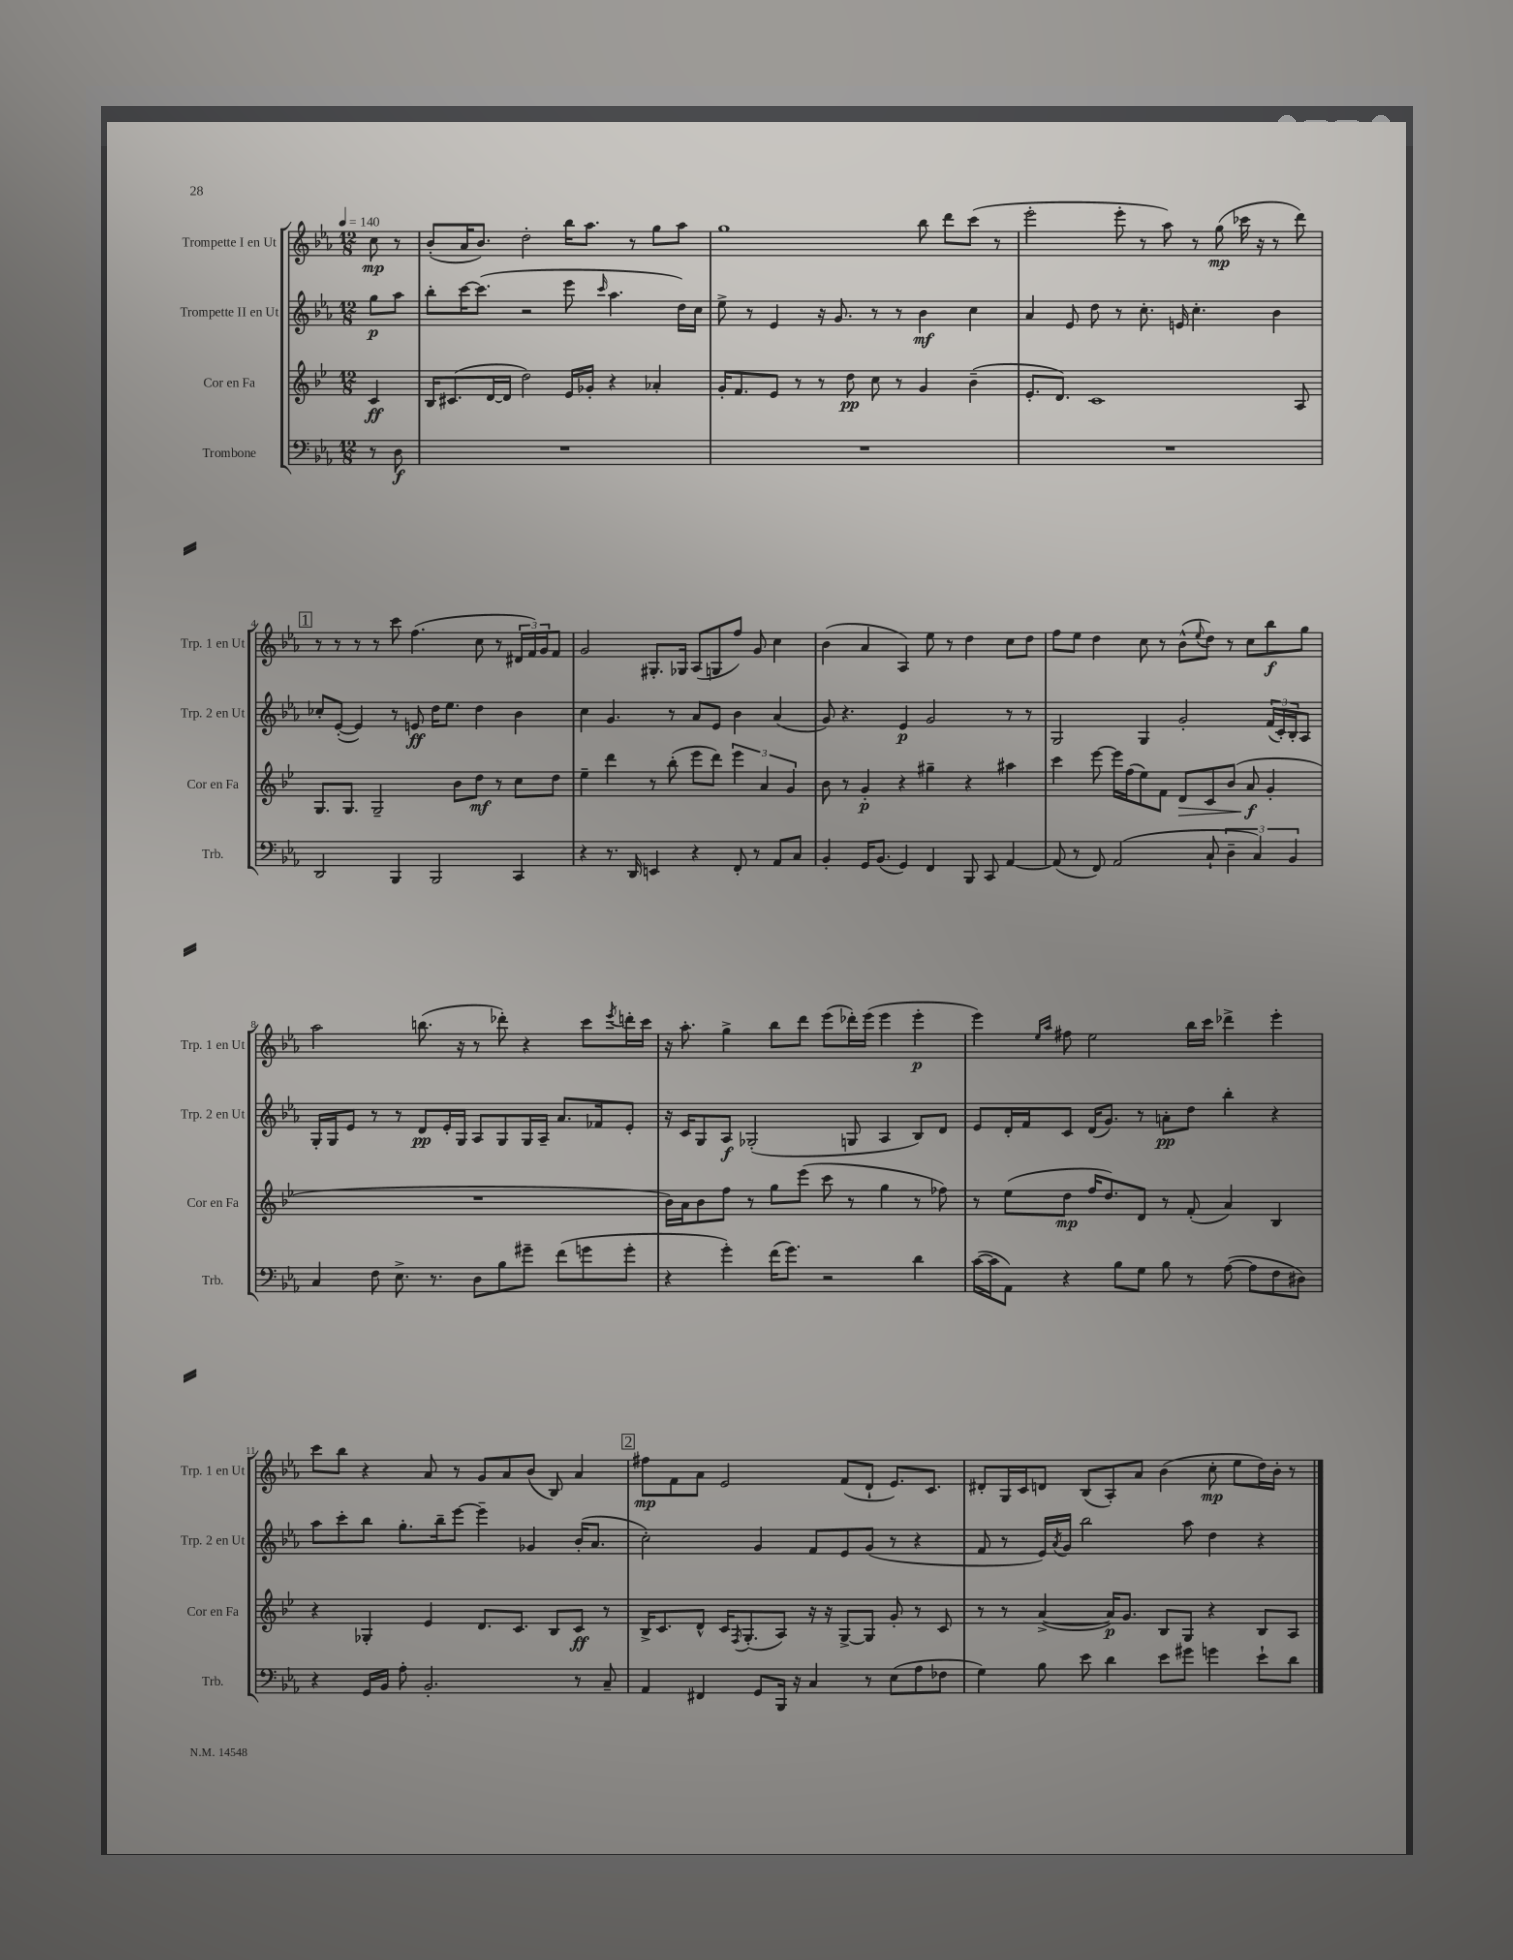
<<
\new StaffGroup <<
\new Staff = "s0" \with { instrumentName = "Trompette I en Ut" shortInstrumentName = "Trp. 1 en Ut" } {
    \clef treble \key ees \major \numericTimeSignature \time 12/8 \partial 4 \tempo 4 = 140
    c''8\mp r8 |
    bes'8-.( aes'16 bes'8.) d''2-. bes''16 aes''8. r8 g''8 aes''8 |
    g''1 bes''8 d'''8 c'''8( r8 |
    ees'''2-. ees'''8-. r8 aes''8) r8 g''8\mp( ces'''16 r16 r8 d'''8) |
    \mark \markup { \box "1" } r8 r8 r8 r8 c'''8 f''4.( c''8 r8 \tuplet 3/2 { dis'16 f'16) g'16 } f'8 |
    g'2 gis8.-. ges16 aes8( g8 f''8) g'8 c''4 |
    bes'4( aes'4 aes4) ees''8 r8 d''4 c''8 d''8 |
    f''8 ees''8 d''4 c''8 r8 bes'8-^( \appoggiatura { ees''8 } d''8) r8 c''8 bes''8\f g''8 |
    aes''2 b''8.( r16 r8 des'''8-.) r4 c'''8 \acciaccatura { ees'''8 } d'''16-. c'''16 |
    r16 aes''8.-. g''4-> bes''8 d'''8 ees'''8( des'''16-.) ees'''16( ees'''4 ees'''4-.\p |
    ees'''4) \grace { ees''16 aes''16 } fis''8 ees''2 bes''16 c'''16 des'''4-> ees'''4-. |
    c'''8 bes''8 r4 aes'8 r8 g'8 aes'8 bes'8( bes8) aes'4 |
    \mark \markup { \box "2" } fis''8\mp f'8 aes'8 ees'2 f'8( d'8-! ees'8.) c'8. |
    dis'8-. g16 c'16 d'8 bes8( aes8-.) aes'8 bes'4( c''8-.\mp ees''8 d''16) bes'16-. r8 \bar "|." |
}
\new Staff = "s1" \with { instrumentName = "Trompette II en Ut" shortInstrumentName = "Trp. 2 en Ut" } {
    \clef treble \key ees \major \numericTimeSignature \time 12/8 \partial 4
    g''8\p aes''8 |
    bes''8-. c'''16~ c'''8.( r2 ees'''8 \grace { c'''16 } aes''4. d''16) c''16 |
    ees''8-> r8 ees'4 r16 g'8. r8 r8 bes'4\mf c''4 |
    aes'4 ees'8 d''8 r8 c''8.-. e'16 c''4.-. bes'4 |
    \mark \markup { \box "1" } ces''8-. ees'8~-.( ees'4) r8 e'8\ff d''16 ees''8. d''4 bes'4 |
    c''4 g'4. r8 aes'8 ees'8 bes'4 aes'4( |
    g'8) r4. ees'4\p g'2 r8 r8 |
    g2 g4 g'2-. \tuplet 3/2 { f'16( c'16-.) bes16-. } aes8 |
    g16-. g16 ees'8 r8 r8 d'8\pp ees'16-. g16 aes8 g8 g16 aes16-- aes'8. fes'16 ees'8-. |
    r16 c'16 g8 aes8\f ges2-.( g8 aes4 bes8) d'8 |
    ees'8 d'16-. f'16 c'8 d'16( g'8.) r8 a'8-.\pp d''8 bes''4-. r4 |
    aes''8 c'''8-. bes''8 g''8.-. bes''16-- ees'''8~ ees'''4-- ges'4 bes'16-.( aes'8. |
    \mark \markup { \box "2" } c''2-.) g'4 f'8 ees'8 g'8( r8 r4 |
    f'8 r8 ees'16) \acciaccatura { aes'8 } g'16 bes''2 aes''8 d''4 r4 \bar "|." |
}
\new Staff = "s2" \with { instrumentName = "Cor en Fa" shortInstrumentName = "Cor en Fa" } {
    \clef treble \key bes \major \numericTimeSignature \time 12/8 \partial 4
    c'4\ff |
    bes16 cis'8.( d'16~ d'16 d''2) ees'16 ges'16-. r4 aes'4-. |
    g'16-. f'8. ees'8 r8 r8 d''8\pp c''8 r8 g'4 bes'4--( |
    ees'8.-. d'8.) c'1 a8 |
    \mark \markup { \box "1" } g8. g8. g2-- bes'8 d''8\mf r8 c''8 d''8 |
    ees''4-- d'''4 r8 bes''8-.( ees'''8 d'''8) \tuplet 3/2 { ees'''4 a'4 g'4 } |
    bes'8 r8 g'4-.\p r4 gis''4-- r4 ais''4 |
    c'''4 ees'''8~ ees'''16 f''16( ees''8) f'8 d'8\> c'8 bes'8( a'8\f\! g'4-. |
    R1. |
    bes'16) a'16 bes'8 f''8 r8 g''8 ees'''8( c'''8 r8 g''4 r8 fes''8) |
    r8 ees''8( d''8\mp f''16 d''8.) d'8 r8 f'8-.( a'4) bes4 |
    r4 ges4-. ees'4 d'8. c'8. bes8 c'8\ff r8 |
    \mark \markup { \box "2" } bes16-> c'8. d'8-^ c'16 \acciaccatura { f8 } g8.-.( a8) r16 r16 g8~-> g8 g'8-. r8 c'8 |
    r8 r8 a'4~->( a'16\p) g'8. bes8 g8 r4 bes8 a8 \bar "|." |
}
\new Staff = "s3" \with { instrumentName = "Trombone" shortInstrumentName = "Trb." } {
    \clef bass \key ees \major \numericTimeSignature \time 12/8 \partial 4
    r8 d8\f |
    R1. |
    R1. |
    R1. |
    \mark \markup { \box "1" } d,2 bes,,4 bes,,2 c,4 |
    r4 r8. d,16 e,4 r4 f,8-. r8 aes,8 c8 |
    bes,4-. g,16 bes,8.( g,4) f,4 bes,,8 c,8 aes,4~ |
    aes,8( r8 f,8) aes,2( c8-! \tuplet 3/2 { d4-- c4) bes,4 } |
    c4 f8 ees8.-> r8. d8 bes8 gis'8-- f'8( g'8 g'8-. |
    r4 g'4-.) f'16( g'8.) r2 d'4 |
    c'16~( c'16 aes,8) r4 bes8 g8 bes8 r8 aes8~( aes8 f8 dis8) |
    r4 g,16 bes,16 aes8-. bes,2.-. r8 c8-- |
    \mark \markup { \box "2" } aes,4 fis,4 g,8 bes,,16 r16 c4 r8 ees8( aes8 fes8 |
    g4) bes8 ees'8 d'4 ees'8 gis'8 g'4 ees'8-! d'8 \bar "|." |
}
>>
>>
